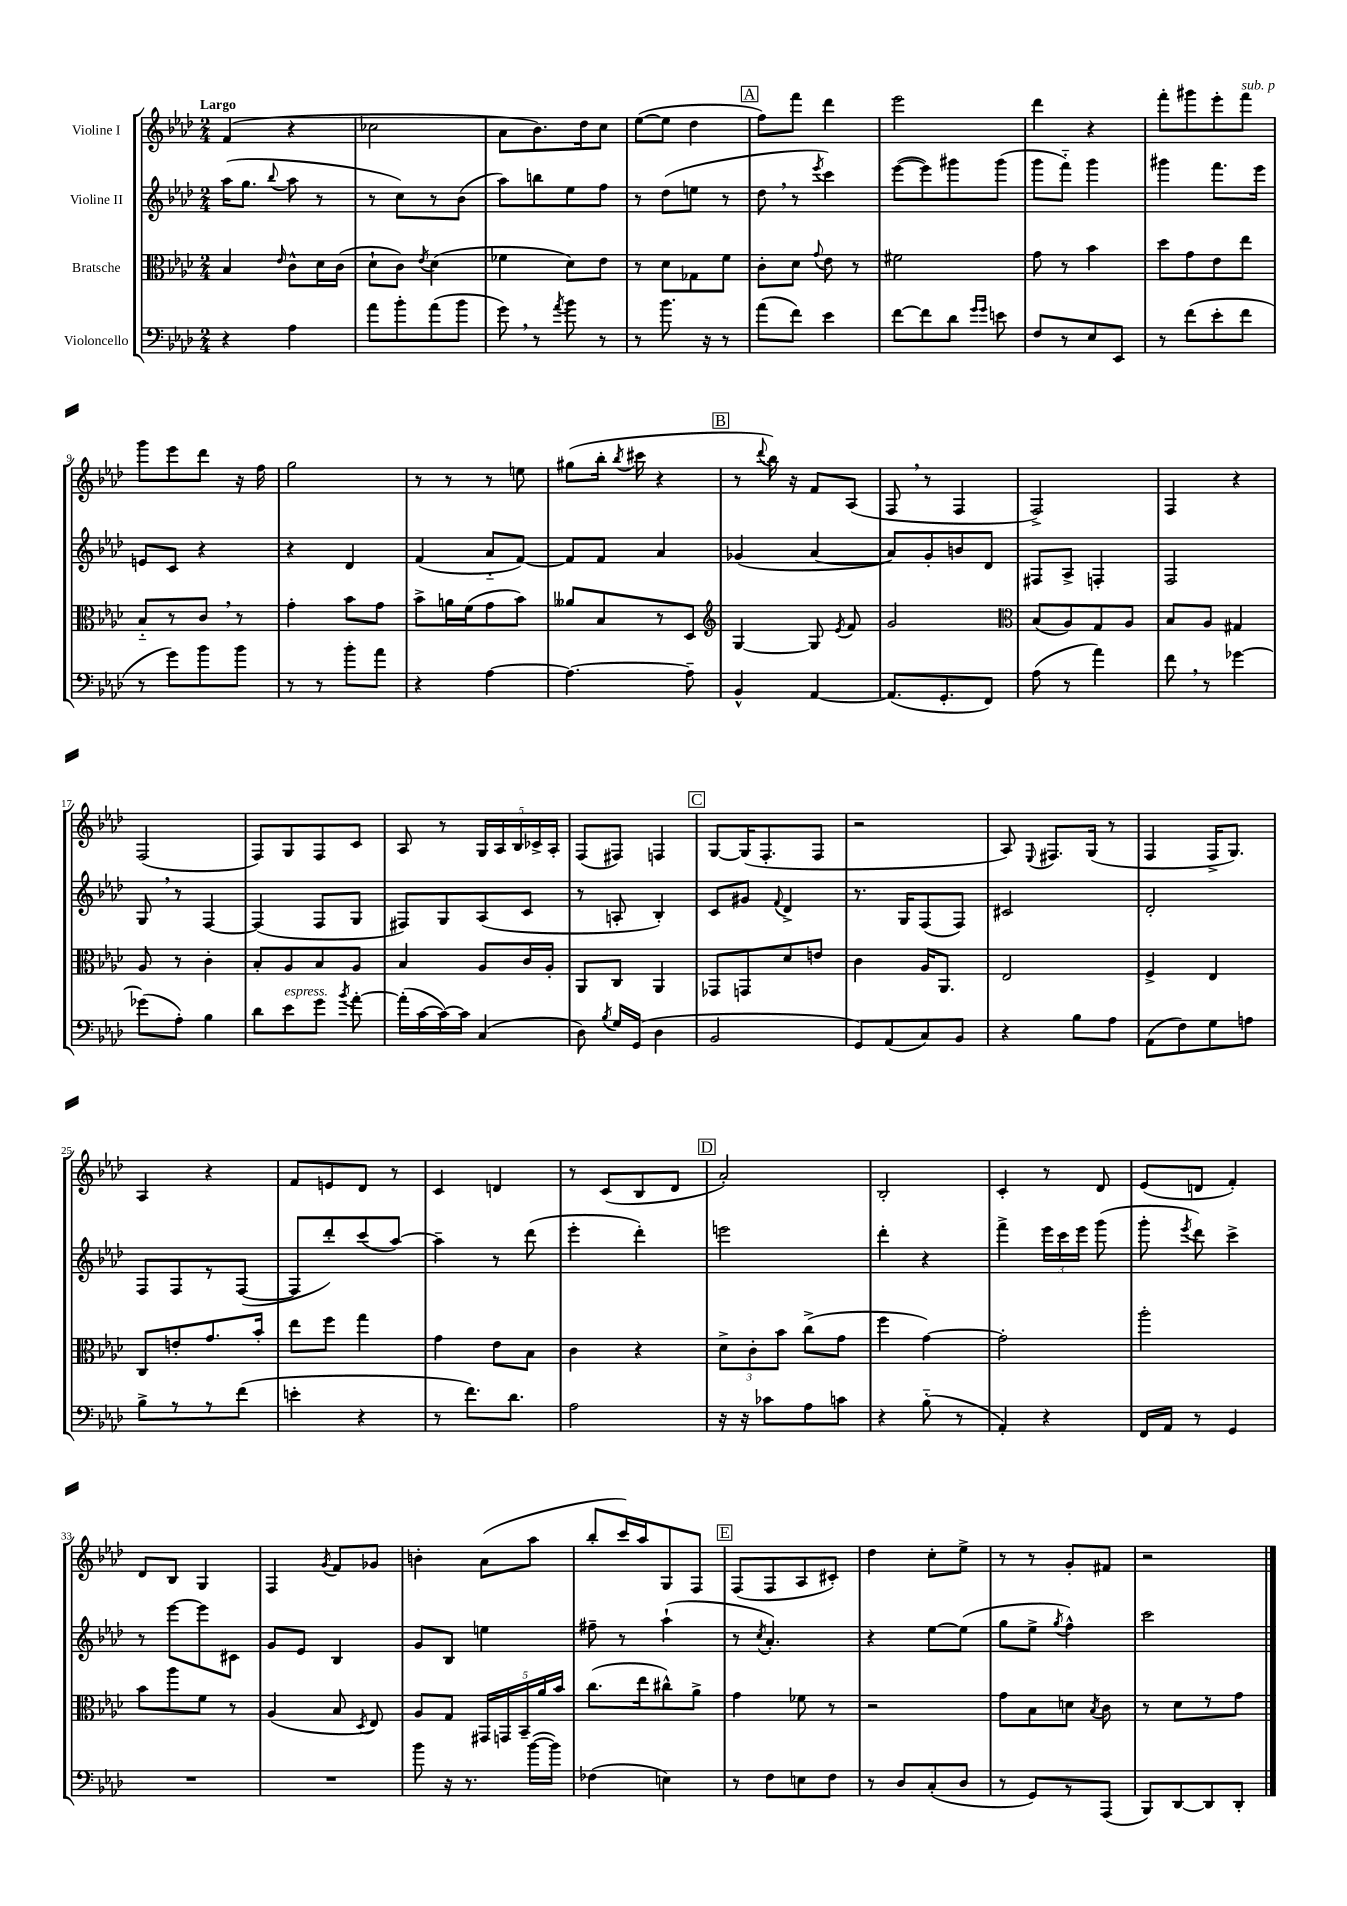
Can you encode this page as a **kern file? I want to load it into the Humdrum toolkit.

**kern	**kern	**kern	**kern
*staff4	*staff3	*staff2	*staff1
*clefF4	*clefC3	*clefG2	*clefG2
*k[b-e-a-d-]	*k[b-e-a-d-]	*k[b-e-a-d-]	*k[b-e-a-d-]
*M2/4	*M2/4	*M2/4	*M2/4
4r	4B-/	(16aa-\LK	(4f/
.	.	8.gg\J	.
.	16qqe-/	8qqbb-/	.
4A-\	8c^^\L	8aa-\	4r
.	16d-\L	8r	.
.	(16c\JJ	.	.
=	=	=	=
8a-\L	8d-`\L	8r	2cc-\
8b-'\	8c\J)	8cc\L)	.
.	8qe-/	.	.
(8a-\	(4d-\	8r	.
8b-\J	.	(8b-\J	.
=	=	=	=
8g\)	4f-\	8aa-\L)	8a-\L
8r	.	8bb\	8.b-\)
8qa-/	.	.	.
8b-\	8d-\L)	8ee-\	.
.	.	.	16dd-\k
8r	8e-\J	8ff\J	8cc\J
=	=	=	=
8r	8r	8r	([8ee-\L
8.b-\	8d-\L	(8dd-\L	8ee-\]J
.	8G-\	8ee\J	4dd-\
16r	.	.	.
8r	8f\J	8r	.
=	=	=	=
(8a-\L	8c'\L	8dd-\	8ff\L)
8f\J)	8d-\J	8r	8fff\J
.	8qqg/	8qeee-/	.
4e-\	8e-\	4ccc\)	4ddd-\
.	8r	.	.
=	=	=	=
[8f\L	2f#\	([8eee-\L	2eee-\
8f\]	.	8eee-\])	.
8d-\J	.	8ggg#\	.
16qqg/LL	.	.	.
16qqg/JJ	.	.	.
8e\	.	(8ggg#\J	.
=	=	=	=
8F/L	8g\	8ggg\L	4ddd-\
8r	8r	8fff'~\J)	.
8E-/	4b-\	4ggg\	4r
8EE-/J	.	.	.
=	=	=	=
8r	8dd-\L	4ggg#\	8fff'\L
(8f\L	8g\	.	8ggg#\
8e-'\	8e-\	8.fff\L	8eee-'\
8f\J	8ee-\J	.	8fff\J
.	.	16eee-\Jk	.
=	=	=	=
8r	8B-'~/L	8e/L	8ggg\L
8g\L)	8r	8c/J	8eee-\
8b-\	8c/J	4r	8ddd-\J
8b-\J	8r	.	16r
.	.	.	16ff\
=	=	=	=
8r	4g'\	4r	2gg\
8r	.	.	.
8b-'\L	8b-\L	4d-/	.
8a-\J	8g\J	.	.
=	=	=	=
4r	8b-^\L	(4f/	8r
.	16a\L	.	8r
.	(16f\J	.	.
[4A-\	8g\	8a-'~/L	8r
.	8b-\J)	[8f/J)	8ee\
=	=	=	=
4.A-\_	8a--/L	8f/]L	(8gg#\L
.	8B-/	8f/J	16bb-'\Jk
.	.	.	8qbb-/
.	.	.	16ccc#\
.	8r	4a-/	4r
8A-~\]	8D-/J	.	.
=	=	=	=
*	*clefG2	*	*
4BB-^^/	[4G/	(4g-/	8r
.	.	.	8qqddd-/
.	.	.	16bb-\)
.	.	.	16r
[4AA-/	8G/]	[4a-/	8f/L
.	8qe-/	.	.
.	8f/	.	(8A-/J
=	=	=	=
(8.AA-/]L	2g/	8a-/]L)	8F/
.	.	8g'/	8r
8.GG'/	.	.	.
.	.	8b/	4F/
8FF/J)	.	8d-/J	.
=	=	=	=
*	*clefC3	*	*
(8A-\	(8B-/L	8F#/L	2F^/)
8r	8A-/)	8A-^/J	.
4a-\)	8G/	4F'/	.
.	8A-/J	.	.
=	=	=	=
8f\	8B-/L	2F/	4F/
8r	8A-/J	.	.
[4g-\	4G#/	.	4r
=	=	=	=
(8g-\]L	8A-/	8G/	(2F/
8A-'\J)	8r	8r	.
4B-\	4c'\	[4F/	.
=	=	=	=
8d-\L	8B-'/L	(4F/]	8F/L)
8e-\	8A-/	.	8G/
8g\J	8B-/	8F/L	8F/
8qb-/	.	.	.
[8a-'\	8A-/J	8G/J	8c/J
=	=	=	=
(16a-'\]LL	4B-/	8F#/L)	8A-/
[16c\	.	.	.
16c\_)	.	8G/	8r
16c\]JJ	.	.	.
(4C/	8A-/L	(8A-/	20G/LL
.	.	.	20A-/
.	.	.	20B-/
.	16c/L	8c/J	.
.	.	.	20c-^/
.	16A-'/JJ	.	.
.	.	.	20A-'/JJ
=	=	=	=
8D-\)	8AA-/L	8r	(8F/L
8qB-/	.	.	.
16G/LL	8C/J	8A'/	8F#/J)
(16GG/JJ	.	.	.
4D-\	4AA-/	4B-'/)	4F/
=	=	=	=
2BB-/	8GG-/L	8c/L	[8G/L
.	8GG/	8g#/J	(16G/]K
.	.	.	8.F'/
.	.	8qqf/	.
.	8d-/	4d-^/	.
.	8e/J	.	8F/J
=	=	=	=
8GG/L)	4c\	8.r	2r
(8AA-/	.	.	.
.	.	16G/LK	.
8C/)	16A-/LK	(8F/	.
.	8.AA-/J	.	.
8BB-/J	.	8F/J)	.
=	=	=	=
4r	2E-/	2c#/	8A-/)
.	.	.	8qqE-/
.	.	.	8.F#/L
8B-\L	.	.	.
.	.	.	(16G/Jk
8A-\J	.	.	8r
=	=	=	=
(8AA-\L	4F^/	2d-'/	4F/
8F\)	.	.	.
8G\	4E-/	.	16F^/LK
.	.	.	8.G/J)
8A\J	.	.	.
=	=	=	=
8B-^\L	8C/L	8F/L	4A-/
8r	8e'/	8F/	.
8r	8.g/	8r	4r
(8f\J	.	([8F/J	.
.	16b-'/Jk	.	.
=	=	=	=
4e'\	8ee-\L	8F/]L	8f/L
.	8ff\J	8ddd-'/)	8e/
4r	4gg\	(8ccc/	8d-/J
.	.	[8aa-/J)	8r
=	=	=	=
8r	4g\	4aa-~\]	4c/
8.f\L)	.	.	.
.	8e-\L	8r	4d/
8.d-\J	.	.	.
.	8B-\J	(8ddd-\	.
=	=	=	=
2A-\	4c\	4eee-'\	8r
.	.	.	(8c/L
.	4r	4ddd-'\)	8B-/
.	.	.	8d-/J
=	=	=	=
16r	12d-^\L	2eee\	2a-'/)
16r	.	.	.
.	12c'\	.	.
8c-\L	.	.	.
.	12b-\J	.	.
8A-\	(8cc^\L	.	.
8c\J	8g\J	.	.
=	=	=	=
4r	4ff\	4ddd-'\	2B-'/
(8B-'~\	[4g\)	4r	.
8r	.	.	.
=	=	=	=
4AA-'/)	2g'\]	4fff^\	4c'/
4r	.	24eee-\LL	8r
.	.	24ccc\	.
.	.	24eee-\JJ	.
.	.	(8ggg\	8d-/
=	=	=	=
16FF/LL	2aa-'\	8ggg'\	(8e-/L
16AA-/JJ	.	.	.
.	.	8qeee-/	.
8r	.	8ddd-\)	8d/J
4GG/	.	4ccc^\	4f'/)
=	=	=	=
2r	8b-\L	8r	8d-/L
.	8aa-\	[8eee-\L	8B-/J
.	8f\J	8eee-\]	4G/
.	8r	8c#\J	.
=	=	=	=
2r	(4A-/	8g/L	4F/
.	.	8e-/J	.
.	.	.	8qg/
.	8B-/	4B-/	8f/L
.	8qD-/	.	.
.	8E-/)	.	8g-/J
=	=	=	=
8b-\	8A-/L	8g/L	4b'\
16r	8G/J	8B-/J	.
8.r	.	.	.
.	20GG#/LL	4ee\	(8a-\L
.	20GG/	.	.
.	20BB-~/	.	.
([16b-\LL	.	.	8aa-\J
.	20a-/	.	.
16b-\]JJ)	.	.	.
.	20b-/JJ	.	.
=	=	=	=
(4F-\	(8.cc\L	8ff#~\	8bb-'/L
.	.	8r	16ccc/L)
.	16ee-\k	.	16aa-/J
4E\)	8cc#^^\)	(4aa-`\	8G/
.	8a-^\J	.	8F/J
=	=	=	=
8r	4g\	8r	(8F/L
.	.	8qcc/	.
8F\L	.	4.a-'/)	8F/
8E\	8f-\	.	8A-/
8F\J	8r	.	8c#'/J)
=	=	=	=
8r	2r	4r	4dd-\
8D-/L	.	.	.
(8C'/	.	[8ee-\L	8cc'\L
8D-/J	.	(8ee-\]J	8ee-^\J
=	=	=	=
8r	8g\L	8gg\L	8r
8GG/L)	8B-\	8ee-^\J	8r
.	.	8qgg/	.
8r	8d\J	4ff^^\)	8g'/L
.	8qB-/	.	.
(8AAA-/J	8c\	.	8f#/J
=	=	=	=
8BBB-/L)	8r	2ccc\	2r
[8DD-/	8d-\L	.	.
8DD-/]	8r	.	.
8DD-'/J	8g\J	.	.
==	==	==	==
*-	*-	*-	*-
